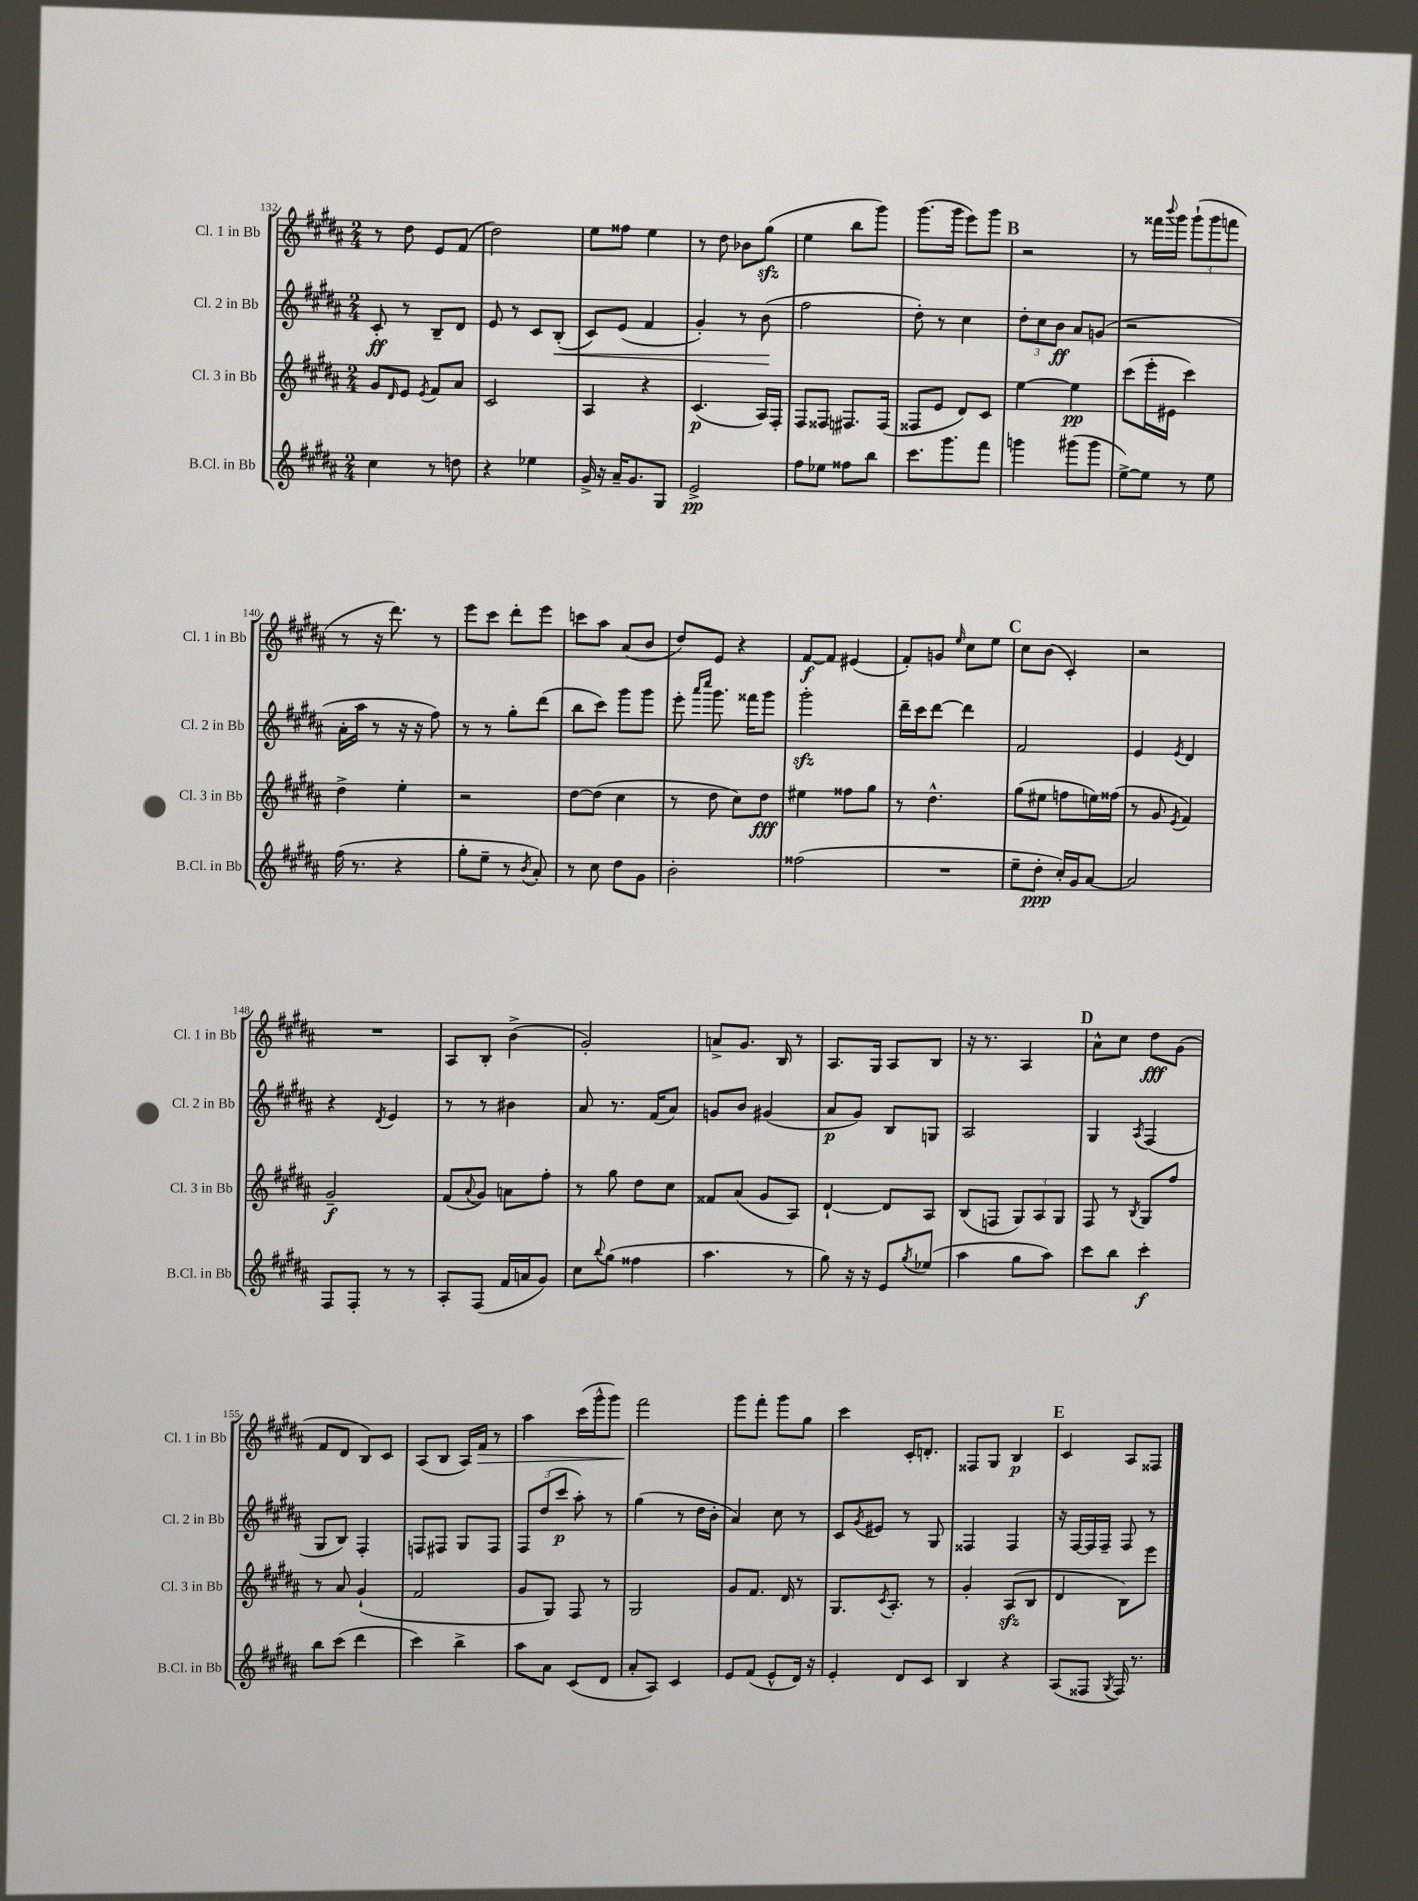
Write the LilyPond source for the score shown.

<<
\new StaffGroup <<
\new Staff = "s0" \with { instrumentName = "Cl. 1 in Bb" shortInstrumentName = "Cl. 1 in Bb" } {
    \clef treble \key b \major \numericTimeSignature \time 2/4
    r8 dis''8 e'8 fis'8( |
    dis''2) |
    e''8 fisis''8 e''4 |
    r8 dis''8 bes'8 gis''8\sfz( |
    e''4 b''8 gis'''8) |
    gis'''8.( gis'''16 e'''8) gis'''8 |
    \mark \markup { \bold "B" } r2 |
    r8 fisis'''16 \appoggiatura { b'''8 } gis'''16 \tuplet 3/2 { gis'''8-!( gis'''8 f'''8 } |
    r8 r16 dis'''8.) r8 |
    e'''8 cis'''8 dis'''8-. e'''8 |
    c'''8 ais''8 ais'8( b'8 |
    dis''8) e'8 r4 |
    fis'8~\f fis'8 eis'4( |
    fis'8-.) g'8 \grace { e''16 } cis''8 e''8 |
    \mark \markup { \bold "C" } cis''8 b'8( cis'4-.) |
    r2 |
    R2 |
    ais8 b8-. b'4->( |
    gis'2-.) |
    a'8-> gis'8. b16 r8 |
    ais8. gis16 ais8 b8 |
    r16 r8. ais4 |
    \mark \markup { \bold "D" } ais'8-^ cis''8 dis''8\fff gis'8( |
    fis'8 dis'8 b8) cis'8 |
    ais8( b8 ais16) fis'16\> r8 |
    ais''4 cis'''16( gis'''16-^ gis'''8) |
    fis'''2\! |
    gis'''8 fis'''8-. gis'''8 gis''8 |
    cis'''4 cis'16-. d'8.-. |
    fisis8 gis8 b4\p |
    \mark \markup { \bold "E" } cis'4 ais8 fisis8 \bar "|." |
}
\new Staff = "s1" \with { instrumentName = "Cl. 2 in Bb" shortInstrumentName = "Cl. 2 in Bb" } {
    \clef treble \key b \major \numericTimeSignature \time 2/4
    cis'8-.\ff r8 b8-- dis'8 |
    e'8 r8 cis'8 b8-.\<( |
    cis'8) e'8( fis'4 |
    gis'4-.) r8 b'8\!( |
    fis''2 |
    dis''8-.) r8 cis''4 |
    \mark \markup { \bold "B" } \tuplet 3/2 { dis''8-. cis''8 b'8\ff } ais'8 g'8( |
    r2 |
    ais'16-. ais''16 r8 r16 r16 fis''8) |
    r8 r8 gis''8-. dis'''8( |
    b''8 cis'''8) gis'''8 gis'''8 |
    e'''8-. \grace { ais'''16 cis''''16 } gis'''8. fisis'''16 gis'''8 |
    gis'''2-.\sfz |
    dis'''16-- cis'''16 dis'''8~ dis'''4 |
    \mark \markup { \bold "C" } fis'2 |
    e'4 \acciaccatura { e'8 } dis'4 |
    r4 \acciaccatura { dis'8 } e'4 |
    r8 r8 bis'4 |
    ais'8 r8. fis'16( ais'8) |
    g'8 b'8 gis'4( |
    ais'8\p gis'8) b8 g8 |
    ais2 |
    \mark \markup { \bold "D" } gis4 \acciaccatura { ais8 } fis4( |
    gis8 b8) fis4-. |
    f8 fis8 gis8 fis8 |
    \tuplet 3/2 { fis8 dis''8( cis'''8\p } ais''8-.) r8 |
    gis''4( r8 dis''16 b'16-. |
    ais'4) cis''8 r8 |
    cis'8 \acciaccatura { gis'8 } eis'8 r8 gis8 |
    fisis4 fisis4 |
    \mark \markup { \bold "E" } r16 fis16~ fis16 fis16-- fis8 r8 \bar "|." |
}
\new Staff = "s2" \with { instrumentName = "Cl. 3 in Bb" shortInstrumentName = "Cl. 3 in Bb" } {
    \clef treble \key b \major \numericTimeSignature \time 2/4
    gis'8 \grace { dis'16 } e'8 \acciaccatura { e'8 } fis'8 ais'8 |
    cis'2 |
    ais4 r4 |
    cis'4.\p( ais16) fis16-. |
    fis8 fisis8 fis8. fis16( |
    fisis8 e'8 dis'8) cis'8 |
    \mark \markup { \bold "B" } e''4~ e''4\pp |
    cis'''8( e'''16-. eis'16 cis'''4) |
    dis''4-> e''4-. |
    r2 |
    dis''8~ dis''8( cis''4 |
    r8 dis''8 cis''8) dis''8\fff |
    eis''4 fisis''8 gis''8 |
    r8 dis''4.-^ |
    \mark \markup { \bold "C" } gis''8( eis''8 f''8 e''16) fisis''16( |
    r8 gis'8 \acciaccatura { e'8 } fis'4) |
    gis'2--\f |
    fis'8( \appoggiatura { ais'8 } gis'8) a'8 fis''8-. |
    r8 gis''8 dis''8 cis''8 |
    fisis'8 ais'8( gis'8 ais8) |
    dis'4~-! dis'8 ais8 |
    b8( f8 \tuplet 3/2 { gis8) ais8 gis8 } |
    \mark \markup { \bold "D" } fis8 r8 \acciaccatura { b8 } gis8 fis''8 |
    r8 ais'8 gis'4-!( |
    fis'2 |
    gis'8 gis8) fis8 r8 |
    gis2 |
    gis'8 fis'8. dis'16 r8 |
    gis8. \acciaccatura { cis'8 } ais8.-. r8 |
    gis'4-. ais8\sfz( b8 |
    \mark \markup { \bold "E" } dis'4 b8) e'''8 \bar "|." |
}
\new Staff = "s3" \with { instrumentName = "B.Cl. in Bb" shortInstrumentName = "B.Cl. in Bb" } {
    \clef treble \key b \major \numericTimeSignature \time 2/4
    cis''4 r8 d''8 |
    r4 ees''4 |
    gis'16-> r16 ais'16-- gis'8. gis8 |
    e'2->\pp |
    fis''8 ees''8 fisis''8 b''8 |
    cis'''8. gis'''8. fis'''8 |
    \mark \markup { \bold "B" } g'''4 gis'''8( gis'''8 |
    e''8~->) e''8 r8 e''8 |
    fis''16( r8. r4 |
    gis''8-. e''8-- r8 \acciaccatura { b'8 } ais'8-.) |
    r8 cis''8 dis''8 gis'8 |
    b'2-. |
    fisis''2( |
    R2 |
    \mark \markup { \bold "C" } e''8-- dis''8-.\ppp cis''16-.) gis'16 ais'8~ |
    ais'2 |
    fis8 fis8-. r8 r8 |
    ais8-. fis8( fis'16 a'16 gis'8) |
    cis''8 \appoggiatura { b''8 } gis''8( fisis''4 |
    ais''4. r8 |
    gis''8) r16 r16 e'8 \acciaccatura { gis''8 } ees''8( |
    ais''4 gis''8 ais''8) |
    \mark \markup { \bold "D" } cis'''8 b''8 cis'''4-.\f |
    b''8 cis'''8( dis'''4 |
    cis'''4) b''4-> |
    ais''8 ais'8 cis'8( dis'8 |
    ais'8-. ais8) cis'4 |
    e'8 fis'8( e'8-^ dis'16) r16 |
    e'4-. dis'8 cis'8 |
    b4 r4 |
    \mark \markup { \bold "E" } ais8( fisis8 \acciaccatura { gis8 } fisis16) r8. \bar "|." |
}
>>
>>
\layout { \context { \Score currentBarNumber = #132 } }
